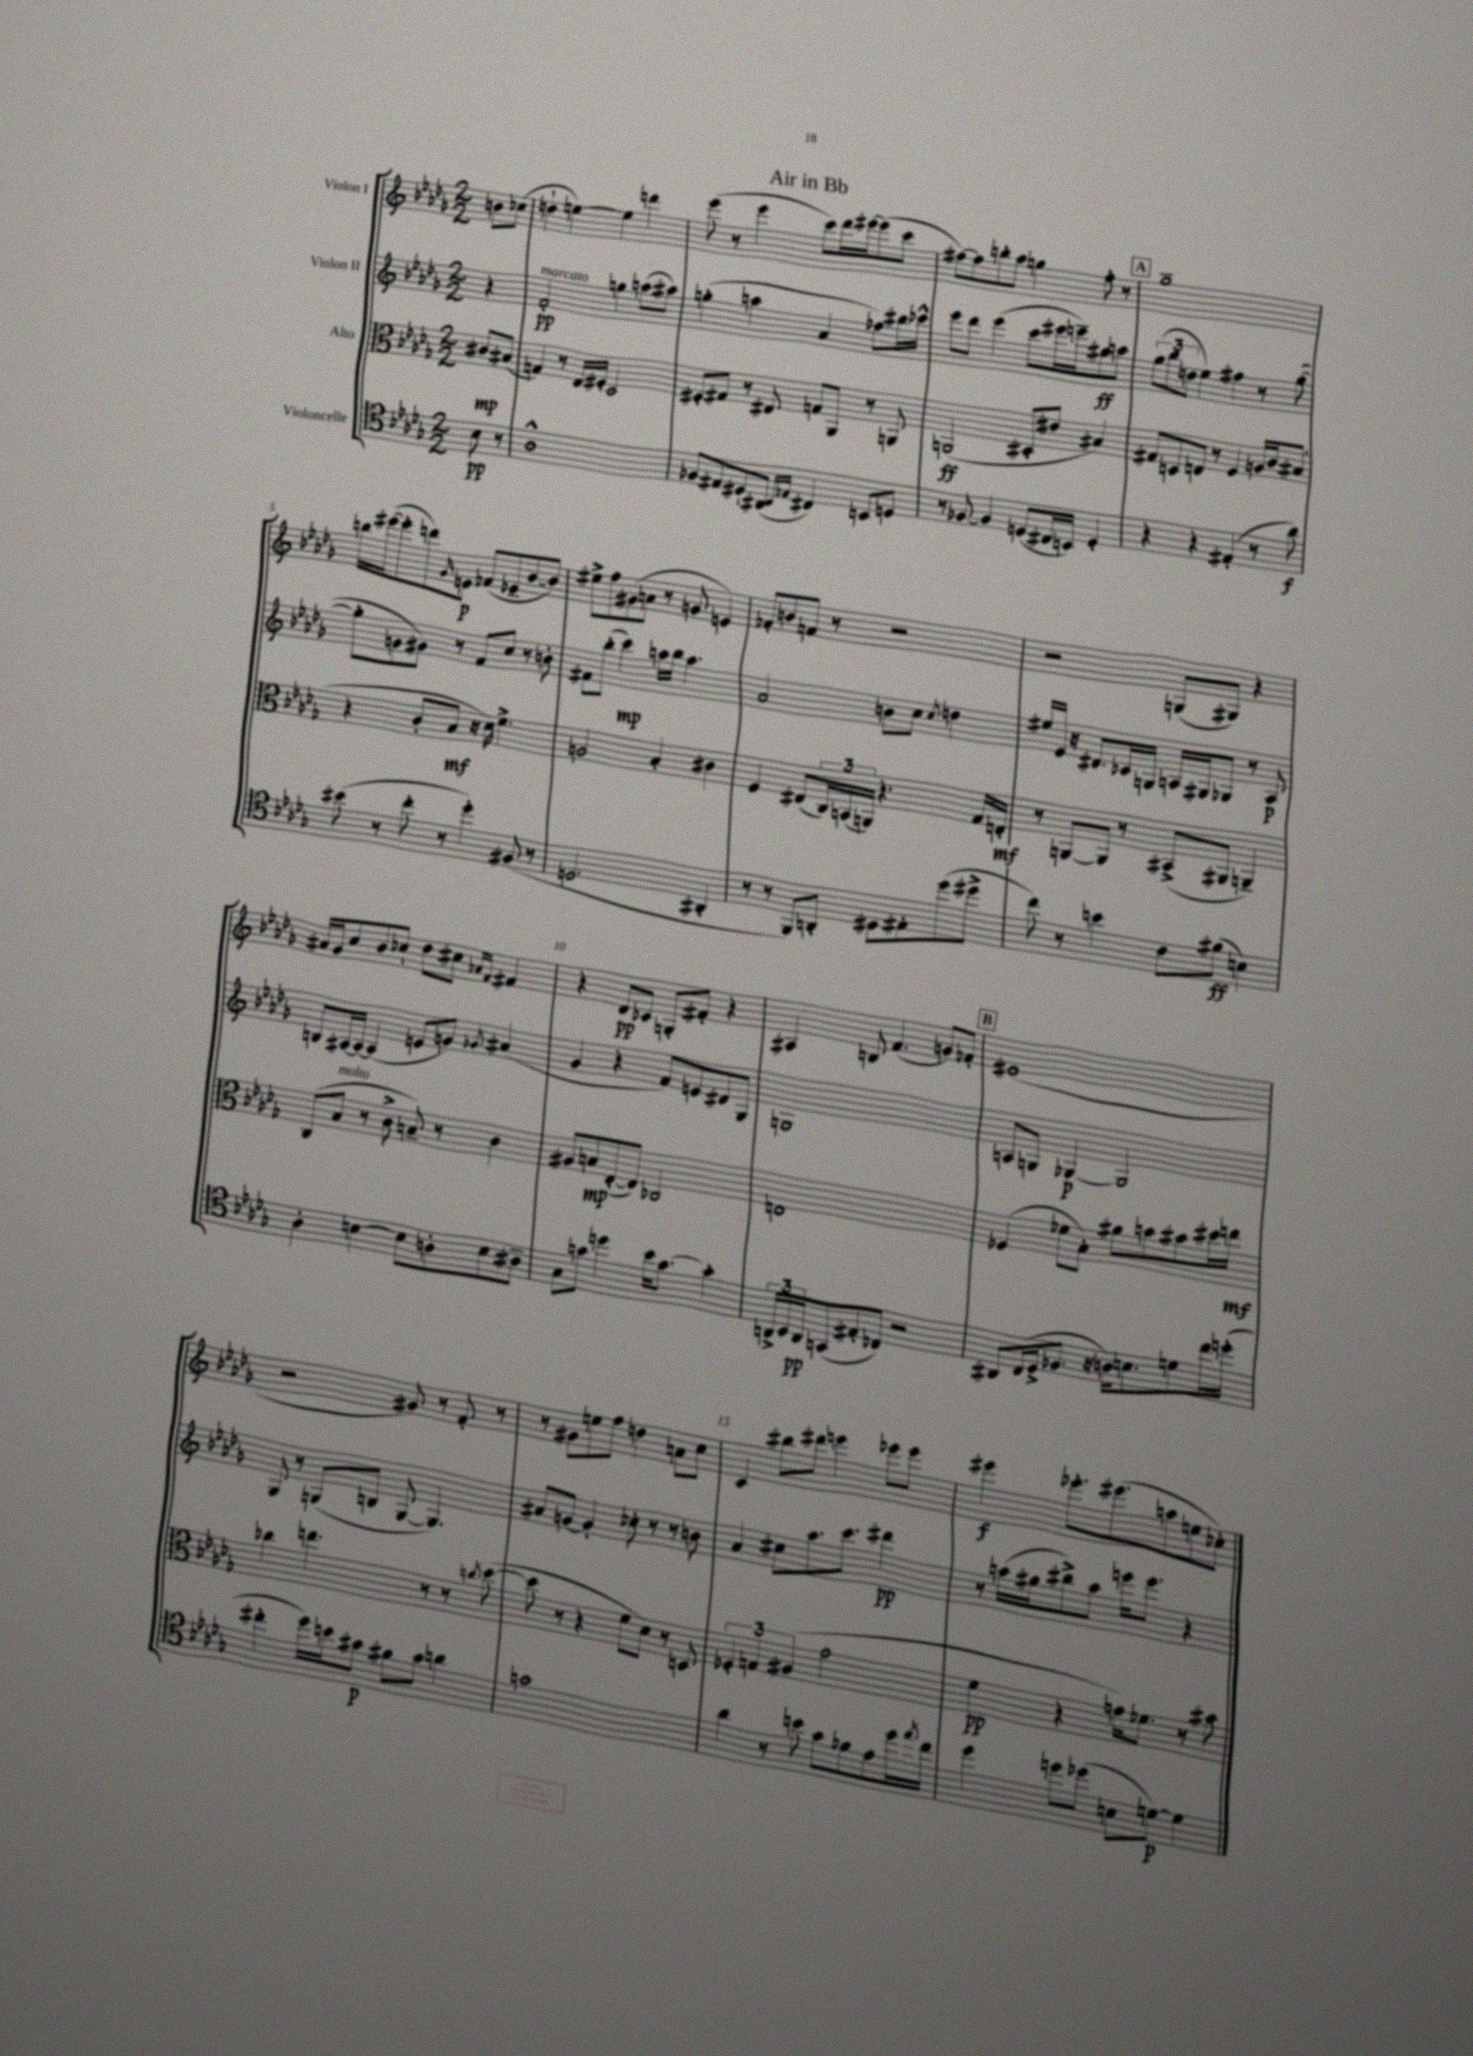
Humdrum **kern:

**kern	**kern	**kern	**kern
*staff4	*staff3	*staff2	*staff1
*clefC4	*clefC3	*clefG2	*clefG2
*k[b-e-a-d-g-]	*k[b-e-a-d-g-]	*k[b-e-a-d-g-]	*k[b-e-a-d-g-]
*M2/2	*M2/2	*M2/2	*M2/2
8B-	8c#	4r	8b
8r	(8B#	.	(8cc-
=	=	=	=
1A-^^	4G)	2f'	4dd`
.	8r	.	[4ee)
.	16E-	.	.
.	16F#'	.	.
.	2D-	4gg	4ee]
.	.	(8aa	4ddd
.	.	8aa#)	.
=	=	=	=
8F-	8F#'	(4gg'	(8eee-
8E#	8G#	.	8r
8D#`	8r	4aa	4eee-
(8AA#	8E#	.	.
16qqBB-	.	.	.
16qqE-	.	.	.
4C#)	8G	4a-	8ccc)
.	8AA-	.	16ddd-
.	.	.	[16eee#
8BB	8r	8ff-)	(8eee#]
8D	8AA	16bb#	8ccc
.	.	16ccc-^^	.
=	=	=	=
8r	(2AA	8eee-	[8ff#)
[8F-	.	8ddd-	8ff#]
4F-]	.	(4eee-	8bb'
.	.	.	8aa-
(8D	8D#'	8ccc	4gg
16C#	8e#	16eee#	.
16BB)	.	16eee~)	.
4D'	4B#)	8gg#	8ff#'
.	.	8aa	8r
=	=	=	=
4r	8G#	(12gg-	1gg-~
.	.	12bb-	.
.	8D	.	.
.	.	12dd	.
4r	8E	4ee-)	.
.	8r	.	.
(4E#'	4F	4ff#	.
8r	16A	8r	.
.	16c	.	.
8a-)	(8B#	([8gg-	.
=	=	=	=
(8b#	4r	8gg-']	16bb
.	.	.	([16eee#
8r	.	8g	8eee#']
8cc'	8c'	8g#)	8ddd)
.	.	.	16qqg-
8r	8B-	8r	8e
4dd-')	16r	8f	(8f-
.	16d-)	.	.
.	4.f^	8cc	8e-~
(8F#	.	8r	[8b-
8r	.	8b'	8b-])
=	=	=	=
2.D	2A	8f#	8ee#^
.	.	(8bb-'	8ff
.	.	4ccc)	(8g#
.	.	.	8a
.	4B-'	16aa	8r
.	.	16bb-	.
.	.	4.aa	8g
4AA#'	4c#	.	4e)
=	=	=	=
8r	4F	2a-	8f-'
8r	.	.	8b
8FF)	(8E#	.	8f
8AA'	24C)	.	8r
.	(24BB	.	.
.	24AA)	.	.
8D#	4.r	8b	2r
8E#'	.	8cc	.
.	.	8qcc	.
(8dd-	.	4dd	.
8dd#^	16G-	.	.
.	16E'	.	.
=	=	=	=
8cc)	8r	16ee#	2r
.	.	16e-	.
8r	[8AA	16r	.
.	.	8.d#	.
4b	8AA]	.	.
.	8r	16c-	.
.	.	16G	.
8c	(8BB#^	16A	(8G
.	.	16G#	.
(8f#	8AA#	8G-	8G#)
4B)	4AA~)	8r	4r
.	.	8A	.
=	=	=	=
4A-'	(8C	8B	16a#
.	.	.	16g-
.	8B-	[16A#	8cc
.	.	16A#_	.
[4B	8r	(4A#]	8b-
.	8c^	.	8cc-`
8B]	8B~)	8e	8dd-
8A'	8r	8g)	8cc#
.	.	.	16qqa-
.	.	8qg-	16qqf
8B	4c	(4a#	4f#
8A#~	.	.	.
=	=	=	=
8G-	8A#	4g-	4r
8g	8B	.	.
4dd	([8E-'	4r	8d-
.	8E-])	.	8c-
16b-	2C-	8f)	8G'
[8.g	.	.	.
.	.	8e	8f#'
4g']	.	8d#	4r
.	.	8G-	.
=	=	=	=
24AA^	1E	1G	4A#
24BB-	.	.	.
24AA	.	.	.
(8GG	.	.	.
8E#'	.	.	8B
8C-)	.	.	(4.f
2r	.	.	.
.	.	.	8g)
.	.	.	8f-'
=	=	=	=
8AA#	(4F-	8A	(1e#
(16C	.	8G	.
16D-^	.	.	.
8.F-	8f-	[4G-	.
.	8B-')	.	.
16r	.	.	.
16A)	8a#	2G-]	.
8.B	.	.	.
.	8b	.	.
8d	8b#	.	.
16cc	16dd#	.	.
(16dd'	16ee	.	.
=	=	=	=
4cc#'	4cc-	8G-	2r
.	.	8r	.
16dd-)	4.ee	(8G	.
16b	.	.	.
8g#	.	8B	.
8f#	.	[8G	8g#)
8g#	8r	4.G])	8r
4a	8r	.	8f'
.	8qcc	.	.
.	([8dd-	.	8r
=	=	=	=
1g	8dd-]	8a#	8r
.	8r	[8g	8g#
.	4r	4g']	8ee
.	.	.	8ff
.	8f	8cc-'	4dd
.	8d-)	8r	.
.	8r	8r	8a
.	8D	8b	8cc
=	=	=	=
4a-	6F-'	4a-	4c
.	6G	.	.
8r	.	8cc#	8bb#
.	(6A#	.	.
8b	.	8.aa-	8ddd#
8g-	2g-	.	4eee
.	.	8.ccc	.
8f-	.	.	.
8e-	.	4ddd#	8eee-
16dd-	.	.	8eee-
8qee-	.	.	.
16cc	.	.	.
=	=	=	=
4dd-	4f	8r	4eee#
.	.	(16aa	.
.	.	16gg#	.
8dd	4r	8bb#^)	8.eee-'
(8dd-	.	8aa	.
.	.	.	(8.eee#
8B	16g)	16eee	.
.	8.f-	8.eee	.
[8d)	.	.	8aa
4d]	8r	4r	8ee
.	8b#	.	8cc-')
==	==	==	==
*-	*-	*-	*-
